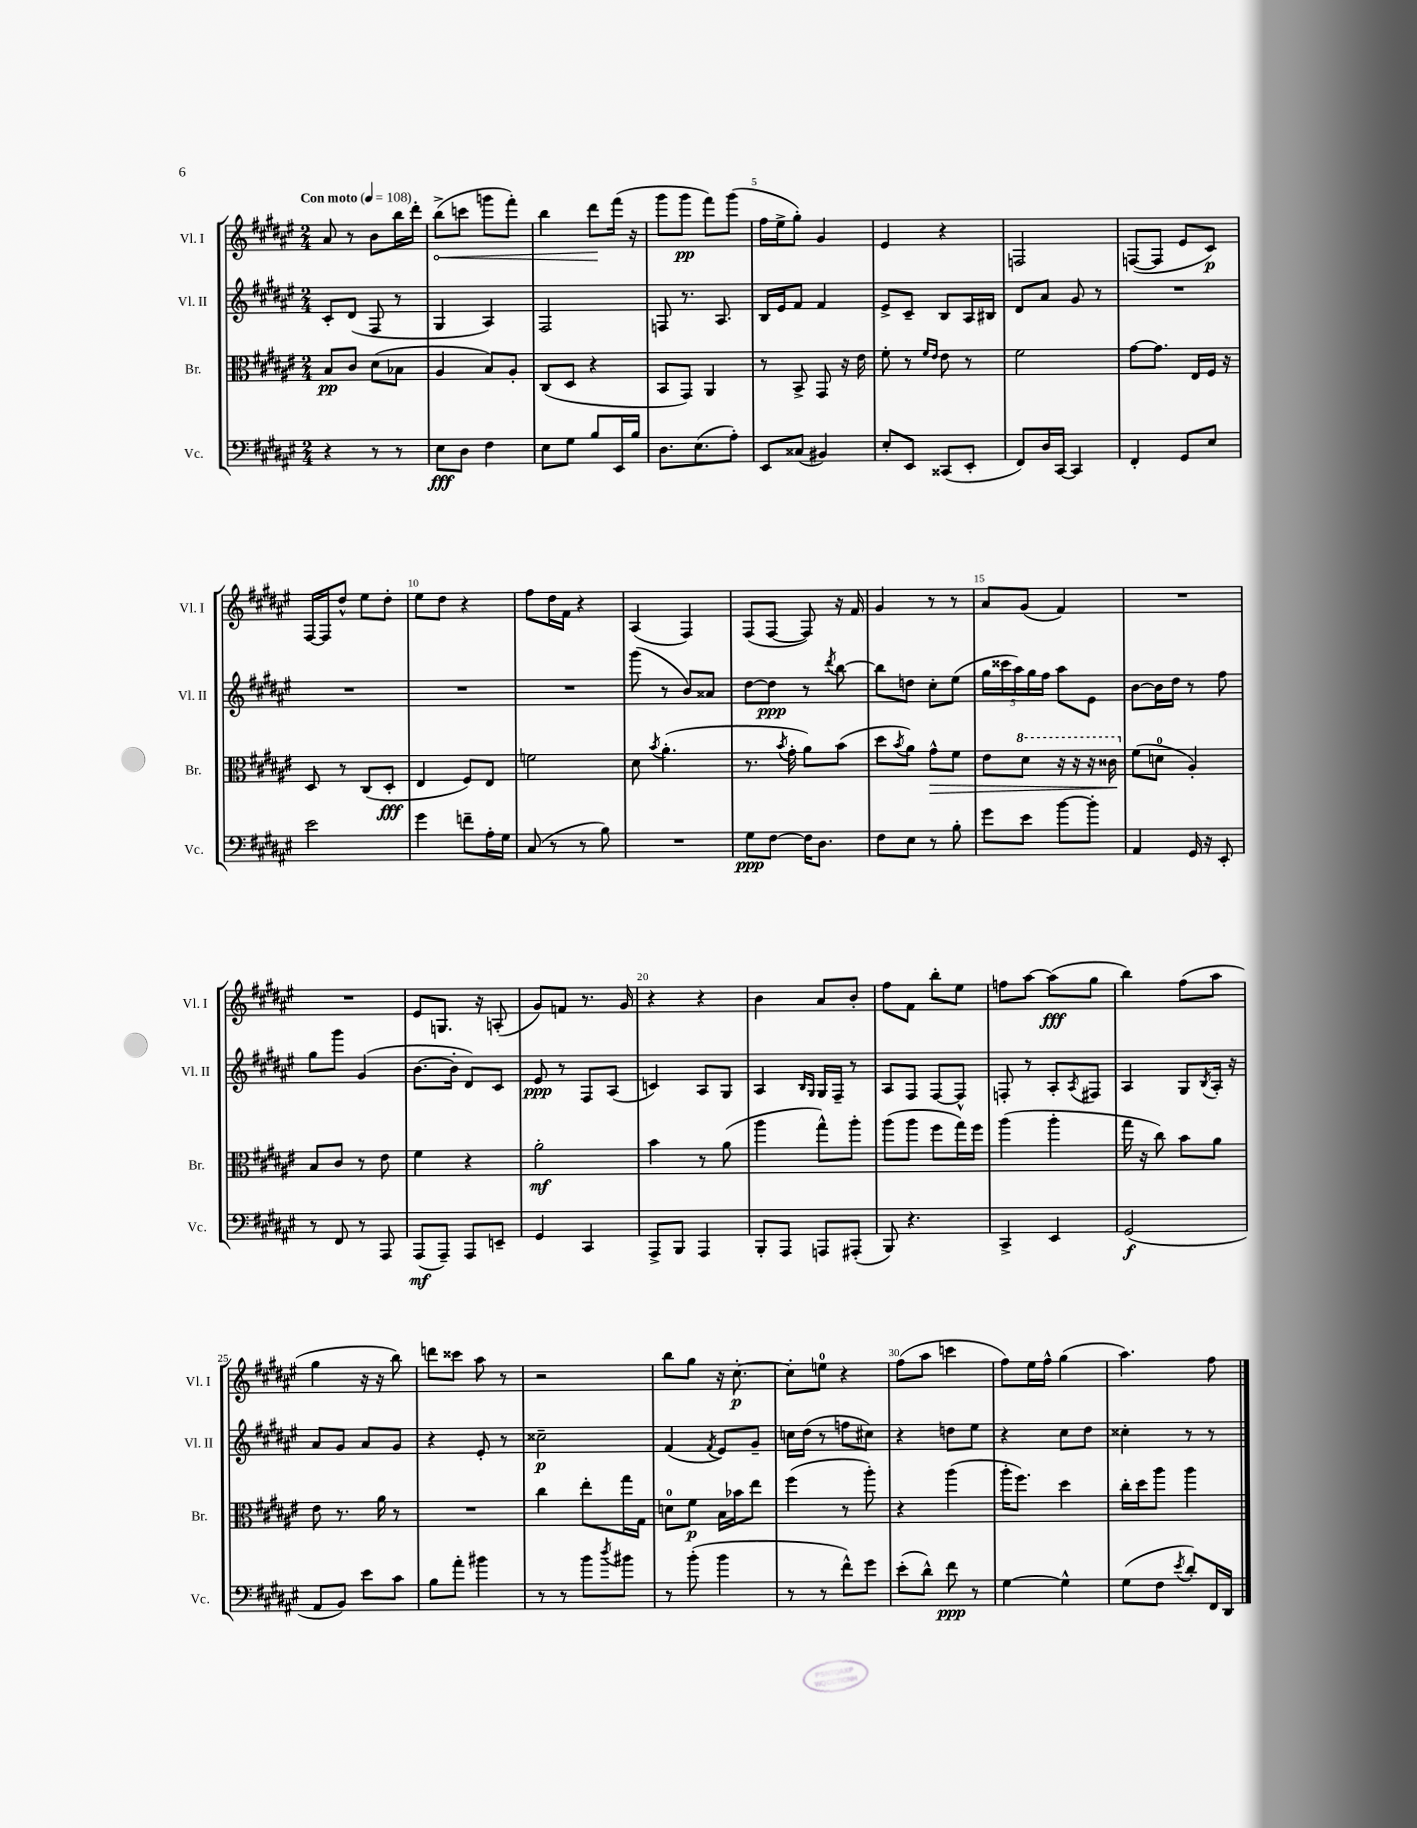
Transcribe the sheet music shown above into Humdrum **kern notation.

**kern	**dynam	**kern	**dynam	**kern	**dynam	**kern	**dynam
*part4	*part4	*part3	*part3	*part2	*part2	*part1	*part1
*staff4	*staff4	*staff3	*staff3	*staff2	*staff2	*staff1	*staff1
*I"Vc.	*	*I"Br.	*	*I"Vl. II	*	*I"Vl. I	*
*I'Vc.	*	*I'Br.	*	*I'Vl. II	*	*I'Vl. I	*
*clefF4	*	*clefC3	*	*clefG2	*	*clefG2	*
*k[f#c#g#d#a#e#]	*	*k[f#c#g#d#a#e#]	*	*k[f#c#g#d#a#e#]	*	*k[f#c#g#d#a#e#]	*
*M2/4	*	*M2/4	*	*M2/4	*	*M2/4	*
*MM108	*	*MM108	*	*MM108	*	*MM108	*
=1	=1	=1	=1	=1	=1	=1	=1
!	!	!	!	!	!	!LO:TX:a:B:t=Con moto	!
4r	.	8B/L	pp	8c#'/L	.	8a#/	.
.	.	8c#/J	.	(8d#/J	.	8r	.
8r	.	(8d#\L	.	8F#/	.	8b\L	.
8r	.	8B-X\J	.	8r	.	16bb\L	.
.	.	.	.	.	.	16ddd#'\JJ	.
=2	=2	=2	=2	=2	=2	=2	=2
!	!	!	!	!	!	!	!LO:HP:b
8E#\L	fff	4A#/	.	4G#/	.	(8bb^\L	<
8D#\J	.	.	.	.	.	8cccn\J	.
4F#\	.	8B/L)	.	4A#/)	.	8gggn\L	.
.	.	8A#'/J	.	.	.	8fff#'\J)	.
=3	=3	=3	=3	=3	=3	=3	=3
8E#\L	.	(8C#/L	.	2F#/	.	4bb\	.
8G#\J	.	8D#/J	.	.	.	.	.
8B/L	.	4r	.	.	.	8ddd#\L	.
16EE#/L	.	.	.	.	.	(16fff#\Jk	[
16B/JJ	.	.	.	.	.	16r	.
=4	=4	=4	=4	=4	=4	=4	=4
8.D#\L	.	8BB/L	.	8Fn/	.	8ggg#\L	.
.	.	8GG#/J)	.	8.r	.	8ggg#\J	pp
(8.E#\	.	.	.	.	.	.	.
.	.	4AA#/	.	.	.	8fff#\L)	.
.	.	.	.	8.A#/	.	.	.
8A#'\J)	.	.	.	.	.	(8ggg#\J	.
=5	=5	=5	=5	=5	=5	=5	=5
8EE#/L	.	8r	.	16B/LL	.	16ff#\LL	.
.	.	.	.	16e#/J	.	16ee#^\J	.
(8C##X/J	.	8BB^/	.	8f#/J	.	8gg#'\J)	.
4BB#X/)	.	8GG#/	.	4f#/	.	4g#/	.
.	.	16r	.	.	.	.	.
.	.	16e#\	.	.	.	.	.
=6	=6	=6	=6	=6	=6	=6	=6
8E#'/L	.	8f#'\	.	8e#^/L	.	4e#/	.
8EE#/J	.	8r	.	8c#~/J	.	.	.
.	.	16qqf#/LL	.	.	.	.	.
.	.	16qqe#/JJ	.	.	.	.	.
(8CC##X/L	.	8e#\	.	8B/L	.	4r	.
8EE#'/J	.	8r	.	16A#/L	.	.	.
.	.	.	.	16B#X/JJ	.	.	.
=7	=7	=7	=7	=7	=7	=7	=7
8FF#/L)	.	2f#\	.	8d#/L	.	2Fn/	.
16D#/L	.	.	.	8a#/J	.	.	.
[16CC#/JJ	.	.	.	.	.	.	.
4CC#/]	.	.	.	8g#/	.	.	.
.	.	.	.	8r	.	.	.
=8	=8	=8	=8	=8	=8	=8	=8
4FF#'/	.	[8g#\L	.	2r	.	([8Fn/L	.
.	.	8.g#\J]	.	.	.	8F/J]	.
8GG#/L	.	.	.	.	.	8e#/L	.
.	.	16E#/LL	.	.	.	.	.
8E#/J	.	16F#/JJ	.	.	.	8c#/J)	p
.	.	16r	.	.	.	.	.
!!LO:LB:g=z
=9	=9	=9	=9	=9	=9	=9	=9
2e#\	.	8D#/	.	2r	.	[16F#/LL	.
.	.	.	.	.	.	16F#/J]	.
.	.	8r	.	.	.	8dd#^^/J	.
.	.	(8C#/L	.	.	.	8ee#\L	.
.	.	8D#'/J	fff	.	.	8dd#'\J	.
=10	=10	=10	=10	=10	=10	=10	=10
4g#\	.	4E#/	.	2r	.	8ee#\L	.
.	.	.	.	.	.	8dd#\J	.
8fn~\L	.	8F#/L)	.	.	.	4r	.
16A#'\L	.	8E#/J	.	.	.	.	.
16G#\JJ	.	.	.	.	.	.	.
=11	=11	=11	=11	=11	=11	=11	=11
(8C#/	.	2fn\	.	2r	.	8ff#\L	.
8r	.	.	.	.	.	16dd#\L	.
.	.	.	.	.	.	16f#\JJ	.
8r	.	.	.	.	.	4r	.
8B\)	.	.	.	.	.	.	.
=12	=12	=12	=12	=12	=12	=12	=12
2r	.	8d#\	.	(8ggg#\	.	(4A#/	.
.	.	8qb/	.	.	.	.	.
.	.	(4.a#'\	.	8r	.	.	.
.	.	.	.	8b/L)	.	4F#/)	.
.	.	.	.	8a##X/J	.	.	.
=13	=13	=13	=13	=13	=13	=13	=13
8G#\L	ppp	8.r	.	[8dd#\L	.	(8F#/L	.
[8F#\J	.	.	.	8dd#\J]	ppp	[8F#/J	.
.	.	8qb/	.	.	.	.	.
.	.	16g#'\	.	.	.	.	.
16F#\KL]	.	8a#\L)	.	8r	.	8F#/])	.
8.D#\J	.	.	.	.	.	.	.
.	.	.	.	8qddd#/	.	.	.
.	.	(8b\J	.	[8bb\	.	16r	.
.	.	.	.	.	.	16f#/	.
=14	=14	=14	=14	=14	=14	=14	=14
8F#\L	.	8dd#\L	.	8bb\L]	.	4g#/	.
.	.	8qb/	.	.	.	.	.
8E#\J	.	8a#\J)	.	8ddn\J	.	.	.
!	!	!	!LO:HP:b	!	!	!	!
8r	.	8g#^^\L	>	8cc#'\L	.	8r	.
8B'\	.	8f#\J	.	(8ee#\J	.	8r	.
=15	=15	=15	=15	=15	=15	=15	=15
8g#\L	.	8e#\L	.	20gg#\LL	.	8a#/L	.
.	.	.	.	20ccc##X\	.	.	.
.	.	.	.	20aa#\)	.	.	.
*	*	*8va	*	*	*	*	*
8e#\J	.	8dd#\J	.	.	.	(8g#/J	.
.	.	.	.	20gg#\	.	.	.
.	.	.	.	20ff#\JJ	.	.	.
[8b\L	.	16r	.	8aa#\L	.	4f#/)	.
.	.	16r	.	.	.	.	.
8b'\J]	.	16r	.	8e#\J	.	.	.
.	.	16cc##X\	.	.	.	.	.
.	.	.	]	.	.	.	.
=16	=16	=16	=16	=16	=16	=16	=16
*	*	*X8va	*	*	*	*	*
4AA#/	.	(8f#\L	.	[8b\L	.	2r	.
.	.	8dn\J	.	16b\L]	.	.	.
.	.	.	.	16dd#\JJ	.	.	.
16GG#/	.	4A#'/)	.	8r	.	.	.
16r	.	.	.	.	.	.	.
8EE#'/	.	.	.	8ff#\	.	.	.
!!LO:LB:g=z
=17	=17	=17	=17	=17	=17	=17	=17
8r	.	8B/L	.	8gg#\L	.	2r	.
8FF#/	.	8c#/J	.	8ggg#\J	.	.	.
8r	.	8r	.	(4g#/	.	.	.
8AAA#/	.	8e#\	.	.	.	.	.
=18	=18	=18	=18	=18	=18	=18	=18
(8AAA#/L	mf	4f#\	.	[8.b\L	.	8e#/L	.
8AAA#~/J)	.	.	.	.	.	8.Gn/J	.
.	.	.	.	16b'\Jk]	.	.	.
8AAA#/L	.	4r	.	8d#/L)	.	.	.
.	.	.	.	.	.	16r	.
8EEn~/J	.	.	.	8c#/J	.	(8An'/	.
=19	=19	=19	=19	=19	=19	=19	=19
4GG#/	.	2a#'\	mf	8e#/	ppp	8g#/L)	.
.	.	.	.	8r	.	8fn/J	.
4CC#/	.	.	.	8F#/L	.	8.r	.
.	.	.	.	(8A#/J	.	.	.
.	.	.	.	.	.	16g#/	.
=20	=20	=20	=20	=20	=20	=20	=20
8AAA#^/L	.	4b\	.	4cn/)	.	4r	.
8BBB/J	.	.	.	.	.	.	.
4AAA#/	.	8r	.	8A#/L	.	4r	.
.	.	(8a#\	.	8G#/J	.	.	.
=21	=21	=21	=21	=21	=21	=21	=21
8BBB'/L	.	4aa#\	.	4A#/	.	4b\	.
8AAA#/J	.	.	.	.	.	.	.
.	.	.	.	16qqB/LL	.	.	.
.	.	.	.	16qqG#/JJ	.	.	.
8AAAn/L	.	8gg#^^\L)	.	16G#/LL	.	8a#/L	.
.	.	.	.	16F#~/JJ	.	.	.
(8AAA#X'/J	.	8aa#'\J	.	8r	.	8b'/J	.
=22	=22	=22	=22	=22	=22	=22	=22
8BBB/)	.	(8aa#\L	.	8A#/L	.	8ff#\L	.
4.r	.	8aa#\J	.	8F#/J	.	8f#\J	.
.	.	8ff#\L	.	[8F#/L	.	8bb'\L	.
.	.	16gg#\L)	.	8F#^^/J]	.	8ee#\J	.
.	.	16ff#\JJ	.	.	.	.	.
=23	=23	=23	=23	=23	=23	=23	=23
4CC#^/	.	(4aa#\	.	8Fn'/	.	8ffn\L	.
.	.	.	.	8r	.	[8aa#\J	.
4EE#/	.	4aa#'\	.	8A#'/L	.	(8aa#\L]	fff
.	.	.	.	8qA#/	.	.	.
.	.	.	.	8F#X/J	.	8gg#\J	.
=24	=24	=24	=24	=24	=24	=24	=24
(2GG#/	f	16gg#\	.	4A#/	.	4bb\)	.
.	.	16r	.	.	.	.	.
.	.	8cc#\)	.	.	.	.	.
.	.	8b\L	.	8G#/L	.	(8ff#\L	.
.	.	.	.	8qB/	.	.	.
.	.	8a#\J	.	16A#'/Jk	.	8aa#\J	.
.	.	.	.	16r	.	.	.
!!LO:LB:g=z
=25	=25	=25	=25	=25	=25	=25	=25
8AA#/L	.	8e#\	.	8a#/L	.	4gg#\	.
8BB/J)	.	8.r	.	8g#/J	.	.	.
8e#\L	.	.	.	8a#/L	.	16r	.
.	.	16a#\	.	.	.	16r	.
8c#\J	.	8r	.	8g#/J	.	8bb\)	.
=26	=26	=26	=26	=26	=26	=26	=26
8B\L	.	2r	.	4r	.	8dddn\L	.
8a#'\J	.	.	.	.	.	8ccc##X\J	.
4b#X\	.	.	.	8e#'/	.	8aa#\	.
.	.	.	.	8r	.	8r	.
=27	=27	=27	=27	=27	=27	=27	=27
8r	.	4cc#\	.	2cc##X~\	p	2r	.
8r	.	.	.	.	.	.	.
8b\L	.	8ee#'\L	.	.	.	.	.
8qdd#/	.	.	.	.	.	.	.
8b#X\J	.	16gg#\L	.	.	.	.	.
.	.	16G#\JJ	.	.	.	.	.
=28	=28	=28	=28	=28	=28	=28	=28
8r	.	8dn\L	.	(4f#/	.	8bb\L	.
(8b'\	.	8f#\J	p	.	.	8gg#\J	.
.	.	.	.	8qf#/	.	.	.
4b\	.	16B\LL	.	8e#/L)	.	16r	.
.	.	16b-X\J	.	.	.	[8.cc#'\	p
.	.	8ee#\J	.	8g#~/J	.	.	.
=29	=29	=29	=29	=29	=29	=29	=29
8r	.	(4ff#\	.	16ccn\LL	.	8cc#'\L]	.
.	.	.	.	(16dd#\JJ	.	.	.
8r	.	.	.	8r	.	8een\J	.
8f#^^\L)	.	8r	.	8ffn\L	.	4r	.
8g#\J	.	8aa#'\)	.	8cc#X\J)	.	.	.
=30	=30	=30	=30	=30	=30	=30	=30
(8e#'\L	.	4r	.	4r	.	(8ff#\L	.
8d#^^\J)	.	.	.	.	.	8aa#\J	.
8f#\	ppp	(4aa#\	.	8ddn\L	.	4cccn\	.
8r	.	.	.	8ee#\J	.	.	.
=31	=31	=31	=31	=31	=31	=31	=31
[4G#\	.	16aa#'\KL	.	4r	.	8ff#\L)	.
.	.	8.ff#\J)	.	.	.	.	.
.	.	.	.	.	.	16ee#\L	.
.	.	.	.	.	.	16ff#^^\JJ	.
4G#^^\]	.	4dd#\	.	8cc#\L	.	(4gg#\	.
.	.	.	.	8dd#\J	.	.	.
=32	=32	=32	=32	=32	=32	=32	=32
(8G#\L	.	16cc#'\LL	.	4cc##X'\	.	4.aa#\)	.
.	.	16dd#\J	.	.	.	.	.
8F#\J	.	8aa#\J	.	.	.	.	.
8qe#/	.	.	.	.	.	.	.
8d#'/L)	.	4aa#\	.	8r	.	.	.
16FF#/L	.	.	.	8r	.	8ff#\	.
16DD#/JJ	.	.	.	.	.	.	.
==	==	==	==	==	==	==	==
*-	*-	*-	*-	*-	*-	*-	*-
